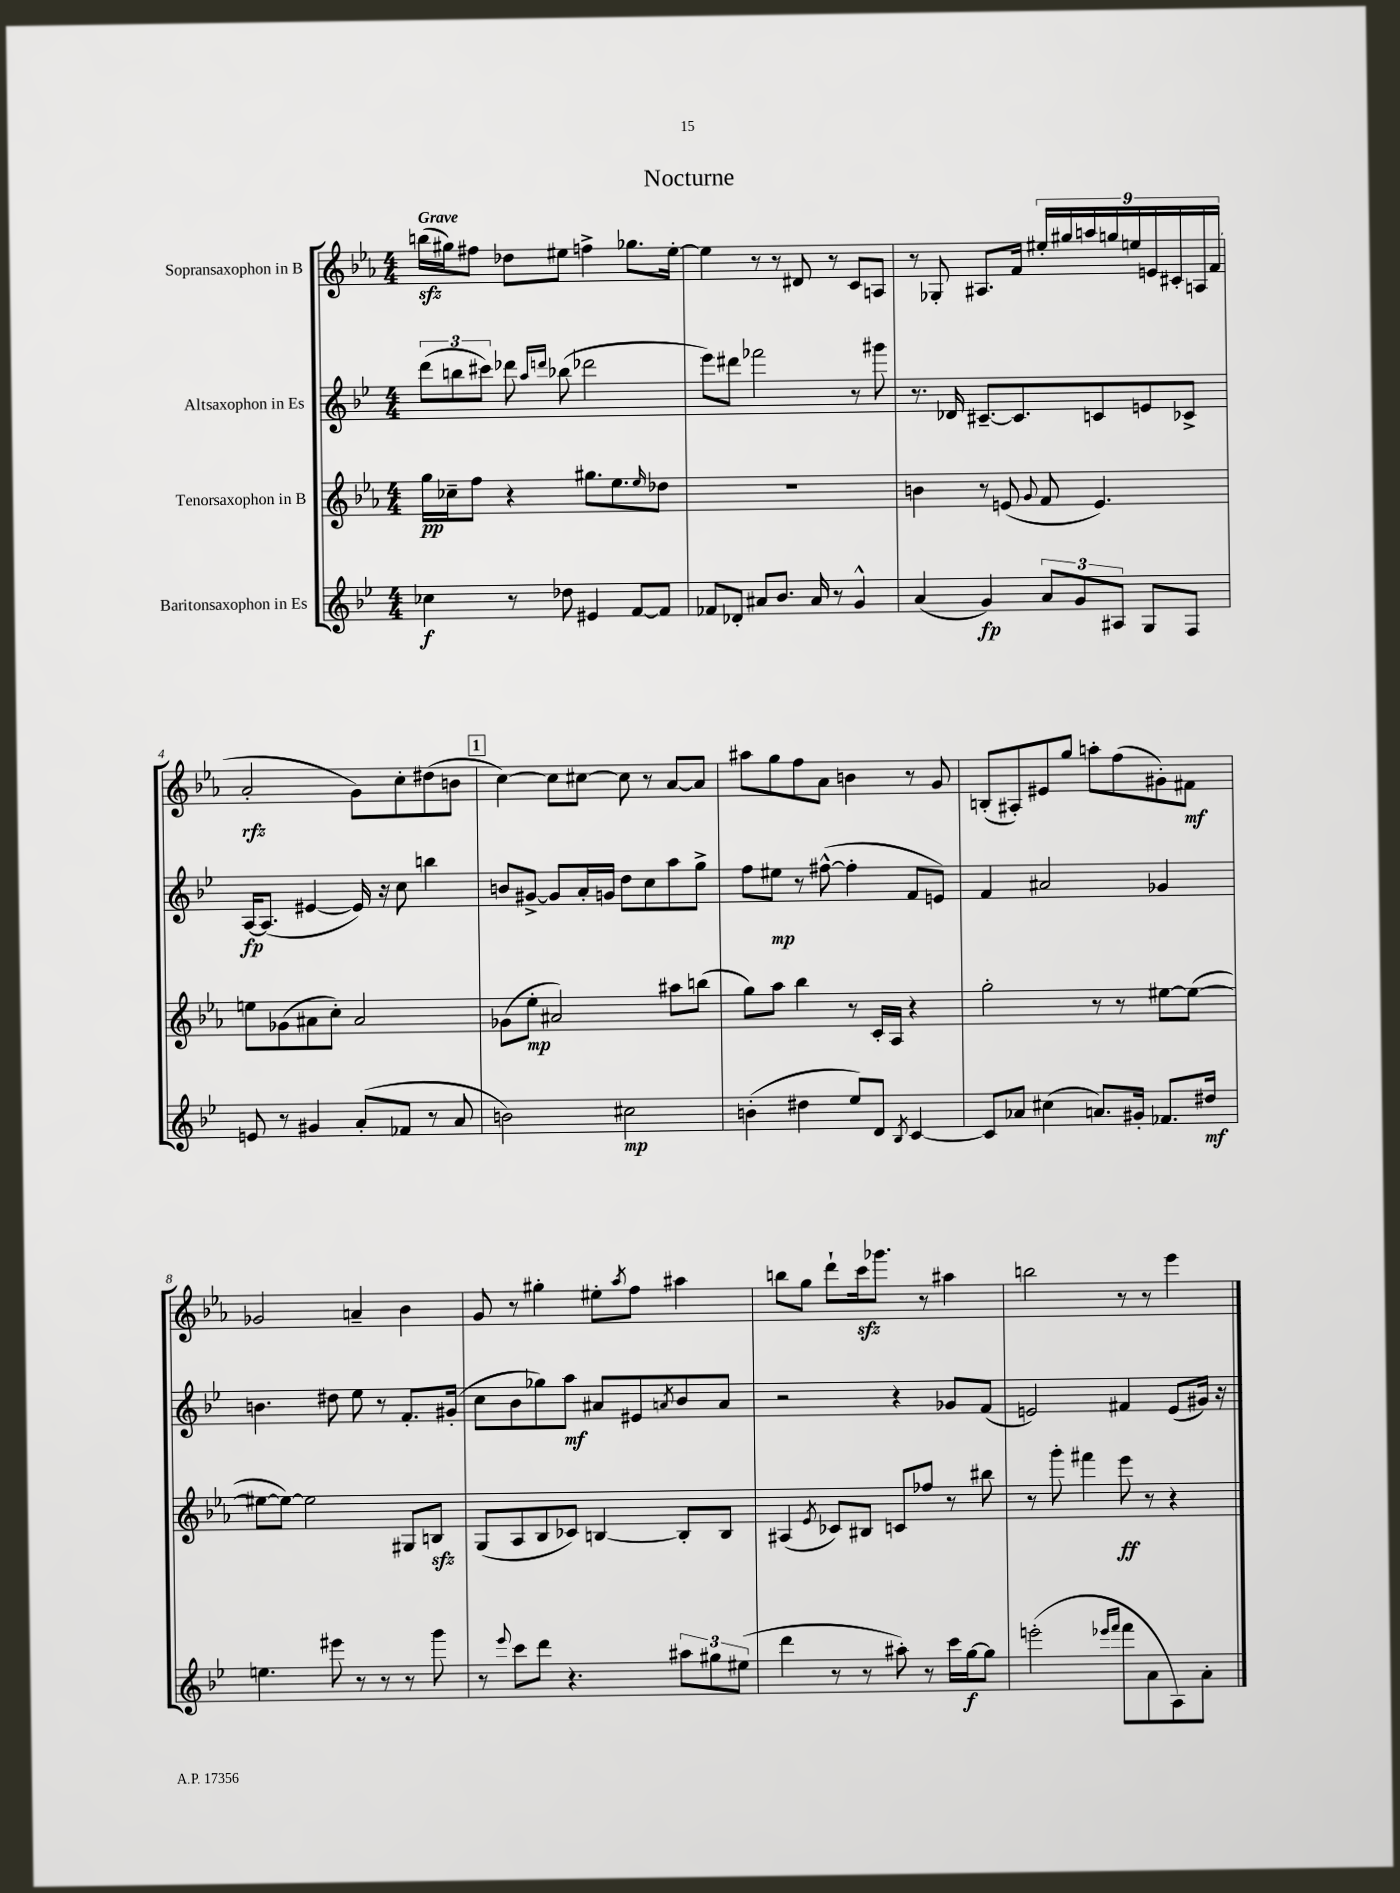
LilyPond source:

\header { title = "Nocturne" }
<<
\new StaffGroup <<
\new Staff = "s0" \with { instrumentName = "Sopransaxophon in B" } {
    \clef treble \key ees \major \numericTimeSignature \time 4/4 \tempo "Grave"
    b''16\sfz( gis''16) fis''8 des''8 eis''8 f''4-> ges''8. eis''16~-. |
    eis''4 r8 r8 dis'8 r8 c'8 a8 |
    r8 ges8-. ais8. f'16 \tuplet 9/8 { eis''16-. gis''16 a''16 g''16 e''16 e'16 cis'16-. a16 f'16( } |
    aes'2-.\rfz g'8) c''8-. dis''8( b'8 |
    \mark \markup { \box "1" } c''4~) c''8 cis''8~ cis''8 r8 aes'8~ aes'8 |
    ais''8 g''8 f''8 aes'8 b'4 r8 g'8 |
    b8-.( ais8-.) eis'8 g''8 a''8-. f''8( gis'8-.) fis'8\mf |
    ges'2 a'4-- bes'4 |
    g'8 r8 gis''4-. eis''8-. \acciaccatura { aes''8 } f''8 ais''4 |
    b''8 g''8 d'''8-! c'''16\sfz ges'''8. r8 ais''4 |
    b''2 r8 r8 ees'''4 \bar "|." |
}
\new Staff = "s1" \with { instrumentName = "Altsaxophon in Es" } {
    \clef treble \key bes \major \numericTimeSignature \time 4/4
    \tuplet 3/2 { d'''8( b''8 cis'''8) } des'''8 \grace { a''16 d'''16 } bes''8( des'''2 |
    ees'''8) dis'''8 fes'''2 r8 gis'''8 |
    r8. des'16 cis'8.~-- cis'8. c'8 e'8 ces'8-> |
    a16~\fp a8.( eis'4~ eis'16) r16 c''8 b''4 |
    \mark \markup { \box "1" } b'8 gis'8~-> gis'8 a'16-. g'16 d''8 c''8 a''8 g''8-> |
    f''8 eis''8\mp r8 fis''8~-^( fis''4-. f'8 e'8) |
    f'4 ais'2 ges'4 |
    b'4. dis''8 ees''8 r8 f'8.-. gis'16-.( |
    c''8 bes'8 ges''8) a''8\mf ais'8 eis'8 \acciaccatura { a'8 } bes'8 a'8 |
    r2 r4 ges'8 f'8( |
    e'2) fis'4 e'8( gis'16) r16 \bar "|." |
}
\new Staff = "s2" \with { instrumentName = "Tenorsaxophon in B" } {
    \clef treble \key ees \major \numericTimeSignature \time 4/4
    g''16\pp ces''16-- f''8 r4 gis''8. ees''8. \grace { ees''16 } des''8 |
    R1 |
    b'4 r8 e'8( \appoggiatura { g'8 } f'8 e'4.) |
    e''8 ges'8( ais'8 c''8-.) ais'2 |
    \mark \markup { \box "1" } ges'8( ees''8-.\mp ais'2) ais''8 b''8( |
    g''8) aes''8 bes''4 r8 c'16-. aes16 r4 |
    g''2-. r8 r8 eis''8~ eis''8~( |
    eis''8~ eis''8~) eis''2 gis8 b8\sfz |
    g8( aes8 bes8 ces'8) b4~ b8-. b8 |
    ais4( \acciaccatura { ees'8 } ces'8) bis8 c'8 fes''8 r8 bis''8 |
    r8 g'''8-. fis'''4 ees'''8\ff r8 r4 \bar "|." |
}
\new Staff = "s3" \with { instrumentName = "Baritonsaxophon in Es" } {
    \clef treble \key bes \major \numericTimeSignature \time 4/4
    ces''4\f r8 des''8 eis'4 f'8~ f'8 |
    fes'8 des'8-. ais'8 bes'8. ais'16 r8 g'4-^ |
    a'4( g'4\fp) \tuplet 3/2 { a'8 g'8 ais8 } g8 f8 |
    e'8 r8 gis'4 a'8-.( fes'8 r8 a'8 |
    \mark \markup { \box "1" } b'2) cis''2\mp |
    b'4-.( dis''4 ees''8) d'8 \acciaccatura { bes8 } c'4~ |
    c'8 aes'8 cis''4( a'8.) gis'16-. fes'8. dis''16\mf |
    e''4. eis'''8 r8 r8 r8 g'''8 |
    r8 \appoggiatura { ees'''8 } c'''8 d'''8 r4. \tuplet 3/2 { ais''8 gis''8 eis''8( } |
    d'''4 r8 r8 ais''8-.) r8 c'''16 g''16~\f g''8 |
    e'''2-.( \grace { ees'''16 f'''16 } f'''8 a'8 a8) a'8-. \bar "|." |
}
>>
>>
